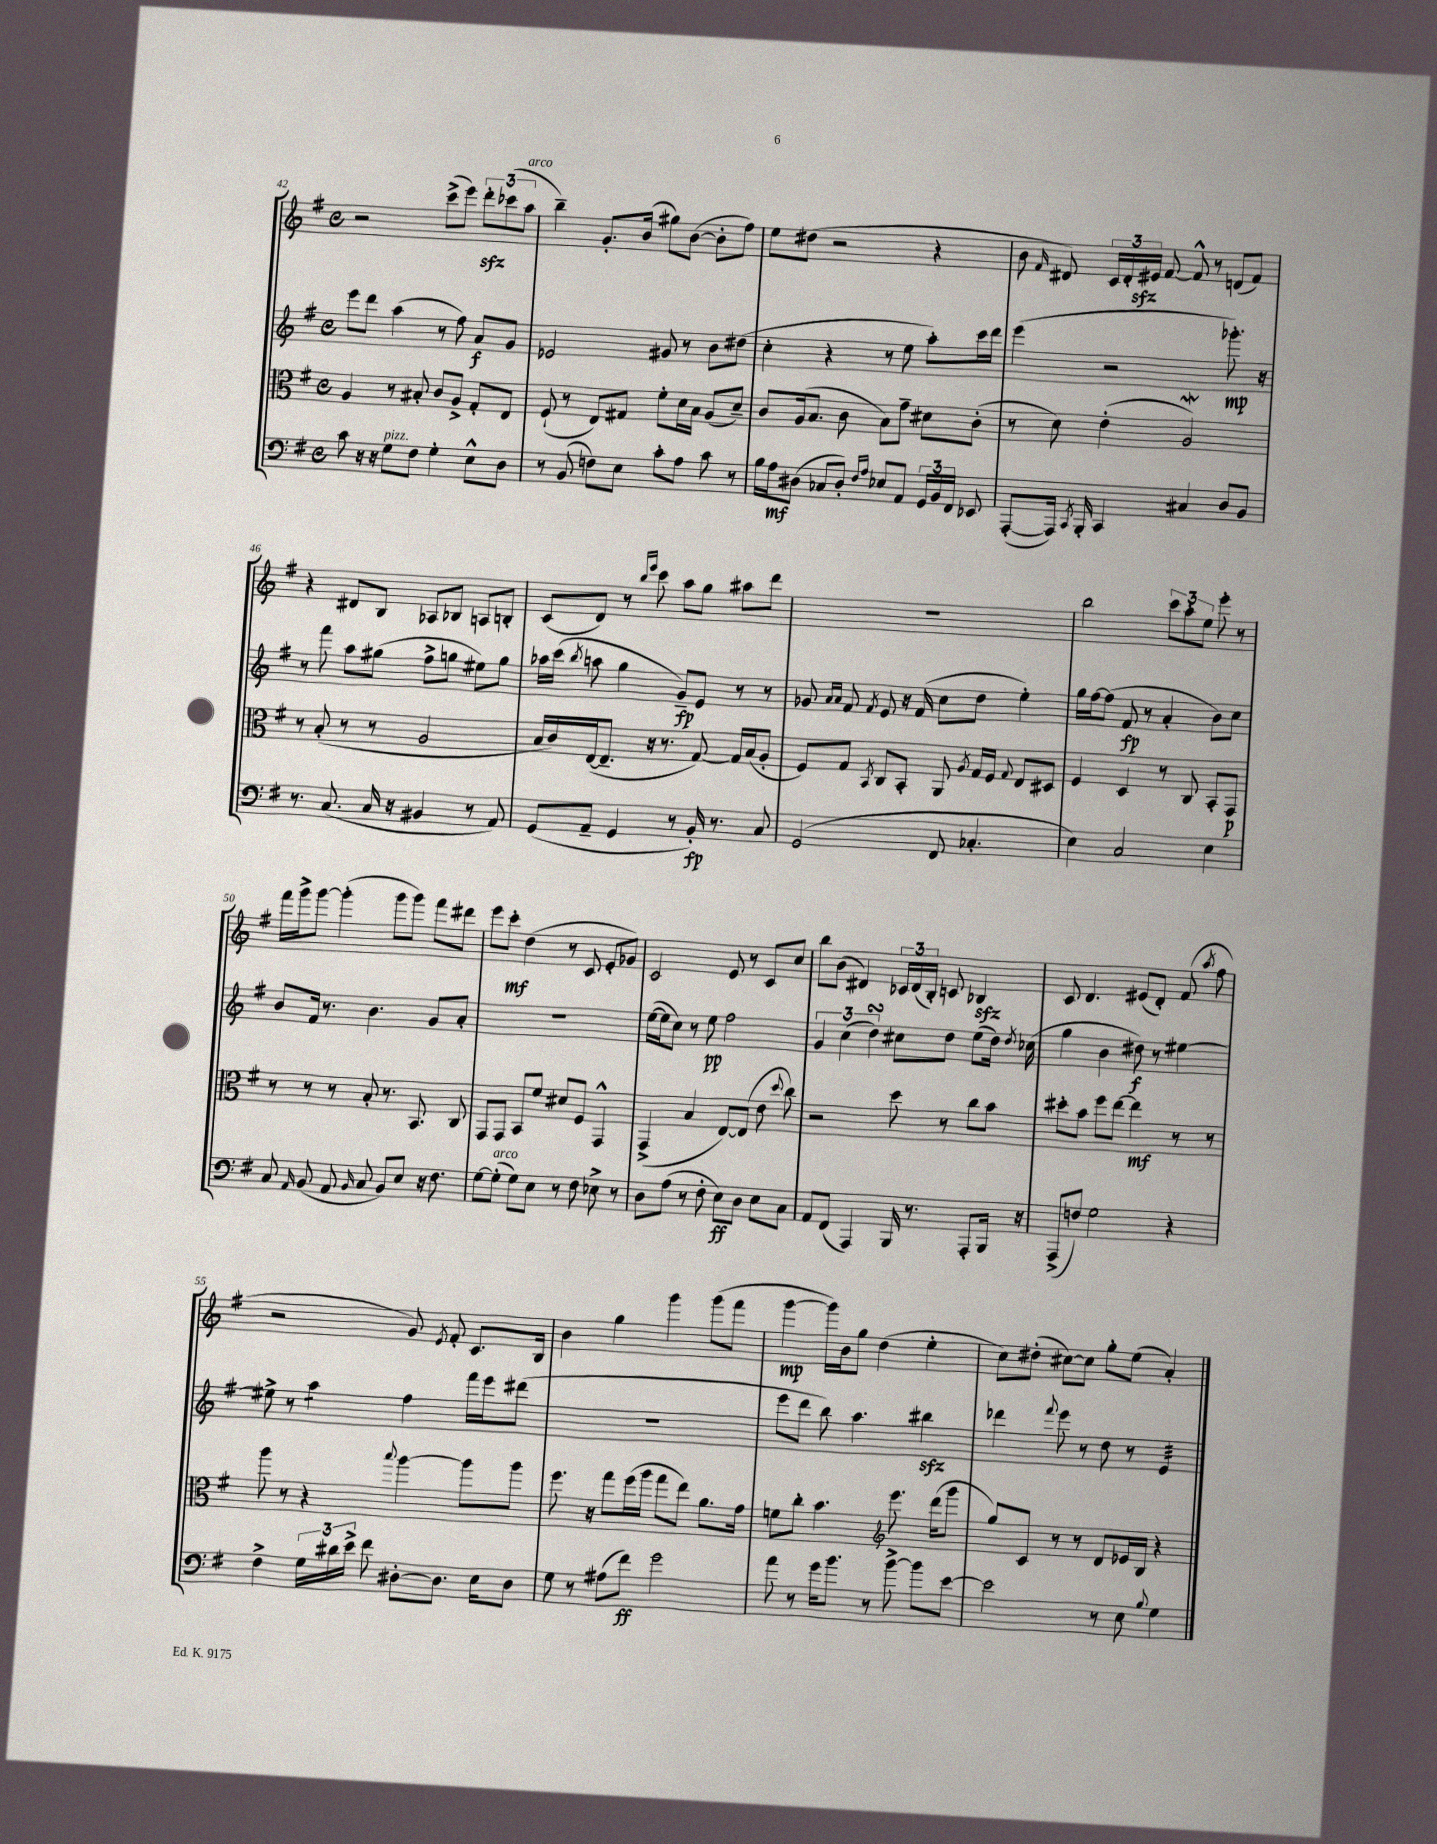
<<
\new StaffGroup <<
\new Staff = "s0" {
    \clef treble \key g \major \defaultTimeSignature \time 4/4
    \autoBeamOff r2 c'''8[->( e'''8]) \tuplet 3/2 { d'''8[-.\sfz ces'''8( a''8]^\markup { \italic "arco" } } |
    b''4--) g'8.[-. b'16]( gis''8[) b'8]~( b'8[-. fis''8]) |
    e''8[ dis''8]( r2 r4 |
    b'8 \grace { fis'16 } dis'8) \tuplet 3/2 { c'16[ dis'16-. eis'16]\sfz } fis'8~ fis'8-^ r8 d'8[( fis'8]) |
    r4 dis'8[ b8] aes8[ bes8] a8[ b8]-. |
    c'8[( d'8]) r8 \grace { b''16[ e'''16] } c'''8 a''8[ g''8] ais''8[ d'''8] |
    R1 |
    b''2 \tuplet 3/2 { c'''8[ a''8-. e''8] } e'''8-. r8 |
    fis'''16[ g'''16-> g'''8]~ g'''4-.( g'''8[ g'''8]) fis'''8[ dis'''8] |
    e'''8[ c'''8]-.\mf d''4( r8 c'8 e'8[-. ges'8]) |
    c'2 e'8 r8 c'8[ c''8] |
    b''8[ b'8]( dis'4) \tuplet 3/2 { ces'16[ dis'16( b16]-.) } c'8 bes4\sfz |
    c'8 d'4. eis'8[( d'8]-.) fis'8( \acciaccatura { a''8 } fis''8 |
    r2 g'8) \acciaccatura { e'8 } fis'8-. c'8.[ b16] |
    b'4 g''4 g'''4 g'''8[( fis'''8] |
    g'''4~\mp g'''16[) b'16 g''8] d''4( e''4-. |
    c''8[) dis''8]-.( cis''8[~) cis''8] g''8[-. e''8]( a'4-.) \bar "|." |
}
\new Staff = "s1" {
    \clef treble \key g \major \defaultTimeSignature \time 4/4
    \autoBeamOff e'''8[ d'''8] a''4( r8 fis''8) a'8[\f g'8] |
    ees'2 gis'8 r8 b'8[ dis''8]( |
    c''4-. r4 r8 e''8 a''8[-.) c'''16 d'''16] |
    e'''4( r2 ges'''8.-.\mp) r16 |
    r8 fis'''8 a''8[ gis''8]( fis''8[-> g''8] eis''8[) g''8] |
    aes''16[ c'''16]( \acciaccatura { b''8 } a''8 g''4 g'8[--\fp) e'8] r8 r8 |
    ges'8 \grace { a'16[ a'16] } fis'8 \acciaccatura { fis'8 } e'8 r16 fis'16( c''8[ d''8] e''4-.) |
    g''16[ fis''16~ fis''8]( fis'8\fp r8 a'4-. b'8[) c''8] |
    b'8[ fis'16] r8. b'4. g'8[ a'8]-. |
    R1 |
    e''16[~( e''16 c''8]) r8 e''8\pp fis''2 |
    \tuplet 3/2 { g'4 c''4( d''4\turn) } cis''8[ d''8] e''8[( d''16]) \acciaccatura { d''8 } ces''16( |
    g''4 b'4 dis''8\f) r8 eis''4~ |
    eis''8-> r8 a''4:8 fis''4 fis'''16[ e'''16 dis'''8]( |
    R1 |
    e'''8[ d'''8] b''8) a''4. bis''4\sfz |
    des'''4 \appoggiatura { fis'''8 } e'''8 r8 d''8 r8 e'4:32 \bar "|." |
}
\new Staff = "s2" {
    \clef alto \key g \major \defaultTimeSignature \time 4/4
    \autoBeamOff a4 r8 bis8-. c'8[ a8]-> g8[-. e8] |
    fis8-!( r8 e8[) gis8] fis'8[-. d'16 b16] a8[( d'8]--) |
    c'8[ a16( b8.] c'8 b8[) g'8]-- dis'8[ c'8]-.( |
    r8 d'8) e'4-.( a2\mordent) |
    r8 b8-.( r8 r8 a2 |
    b16[ c'16) e16~( e8.]-- r16 r8. g8~) g16[ b16( a8]-. |
    fis8[) g8] \acciaccatura { b,8 } c8[ b,8]-. a,8 \acciaccatura { a8 } g16[ fis16] \appoggiatura { g8 } e8[ dis8] |
    fis4 d4 r8 c8 b,8[-. g,8]\p |
    r8 r8 r8 b8-. r8. b,8. c8 |
    g,8[ g,8] b,8[ fis'8] dis'8[ fis8] g,4-^ |
    g,4->( b4 e8[~) e8]( e'8 \appoggiatura { d''8 } c''8) |
    r2 d''8 r8 c''8[ b'8] |
    dis''8[-. b'8] fis''8[ e''8]~ e''4\mf r8 r8 |
    a''8 r8 r4 \appoggiatura { b''8 } a''4~ a''8[ a''8] |
    fis''8. r16 g''8[ fis''16( a''16] g''8[ e''8]) a'8.[ g'16] |
    f'8[ c''8]-. b'4. \clef treble e'''8. d'''16[( g'''8] |
    g''8[) c'8] r8 r8 d'8[ ees'16 b16] r4 \bar "|." |
}
\new Staff = "s3" {
    \clef bass \key g \major \defaultTimeSignature \time 4/4
    \autoBeamOff c'8 r16 r16 g8[^\markup { \italic "pizz." } fis8] g4-. e8[-^ d8] |
    r8 b,8( f8[) e8] c'8[-. a8] c'8 r8 |
    b16[ a16\mf dis8]( ces8[ dis8]-.) \grace { fis16[ a16] } ees8[ a,8] \tuplet 3/2 { g,16[ b,16 fis,16] } ees,8 |
    a,,8[~-.( a,,16]) \acciaccatura { c,8 } b,,16-. c,4 cis4 d8[ b,8] |
    r8. c8.( c16 r16 bis,4 r8 a,8) |
    g,8[( a,8]-- g,4 r8 b,16-.\fp) r8. c8 |
    g,2( fis,8 ces4.-. |
    e4) c2 e4 |
    c8 \grace { a,16 } b,8( a,8 \grace { b,16 } c8 b,8[) e8] r16 fis8. |
    g8[~ g8]-.^\markup { \italic "arco" }( g8[) e8] r8 fis8 ees8-> r8 |
    d8[ a8]( r8 fis8-. e8[\ff) d8] e8[ c8] |
    a,8[ fis,8]( a,,4) b,,16 r8. a,,8[-. b,,16] r16 |
    a,,8[->( f8]) g2 r4 |
    fis4-> \tuplet 3/2 { g16[ dis'16 e'16]-> } fis'8 dis8[~-. dis8.] e16[ dis8] |
    g8 r8 ais8[( fis'8]\ff) g'2 |
    a'8 r8 g'16[ b'8.] r8 b'8~-> b'8[ e'8]~ |
    e'2 r8 e8 \appoggiatura { b8 } g4 \bar "|." |
}
>>
>>
\layout { \context { \Score currentBarNumber = #42 } }
